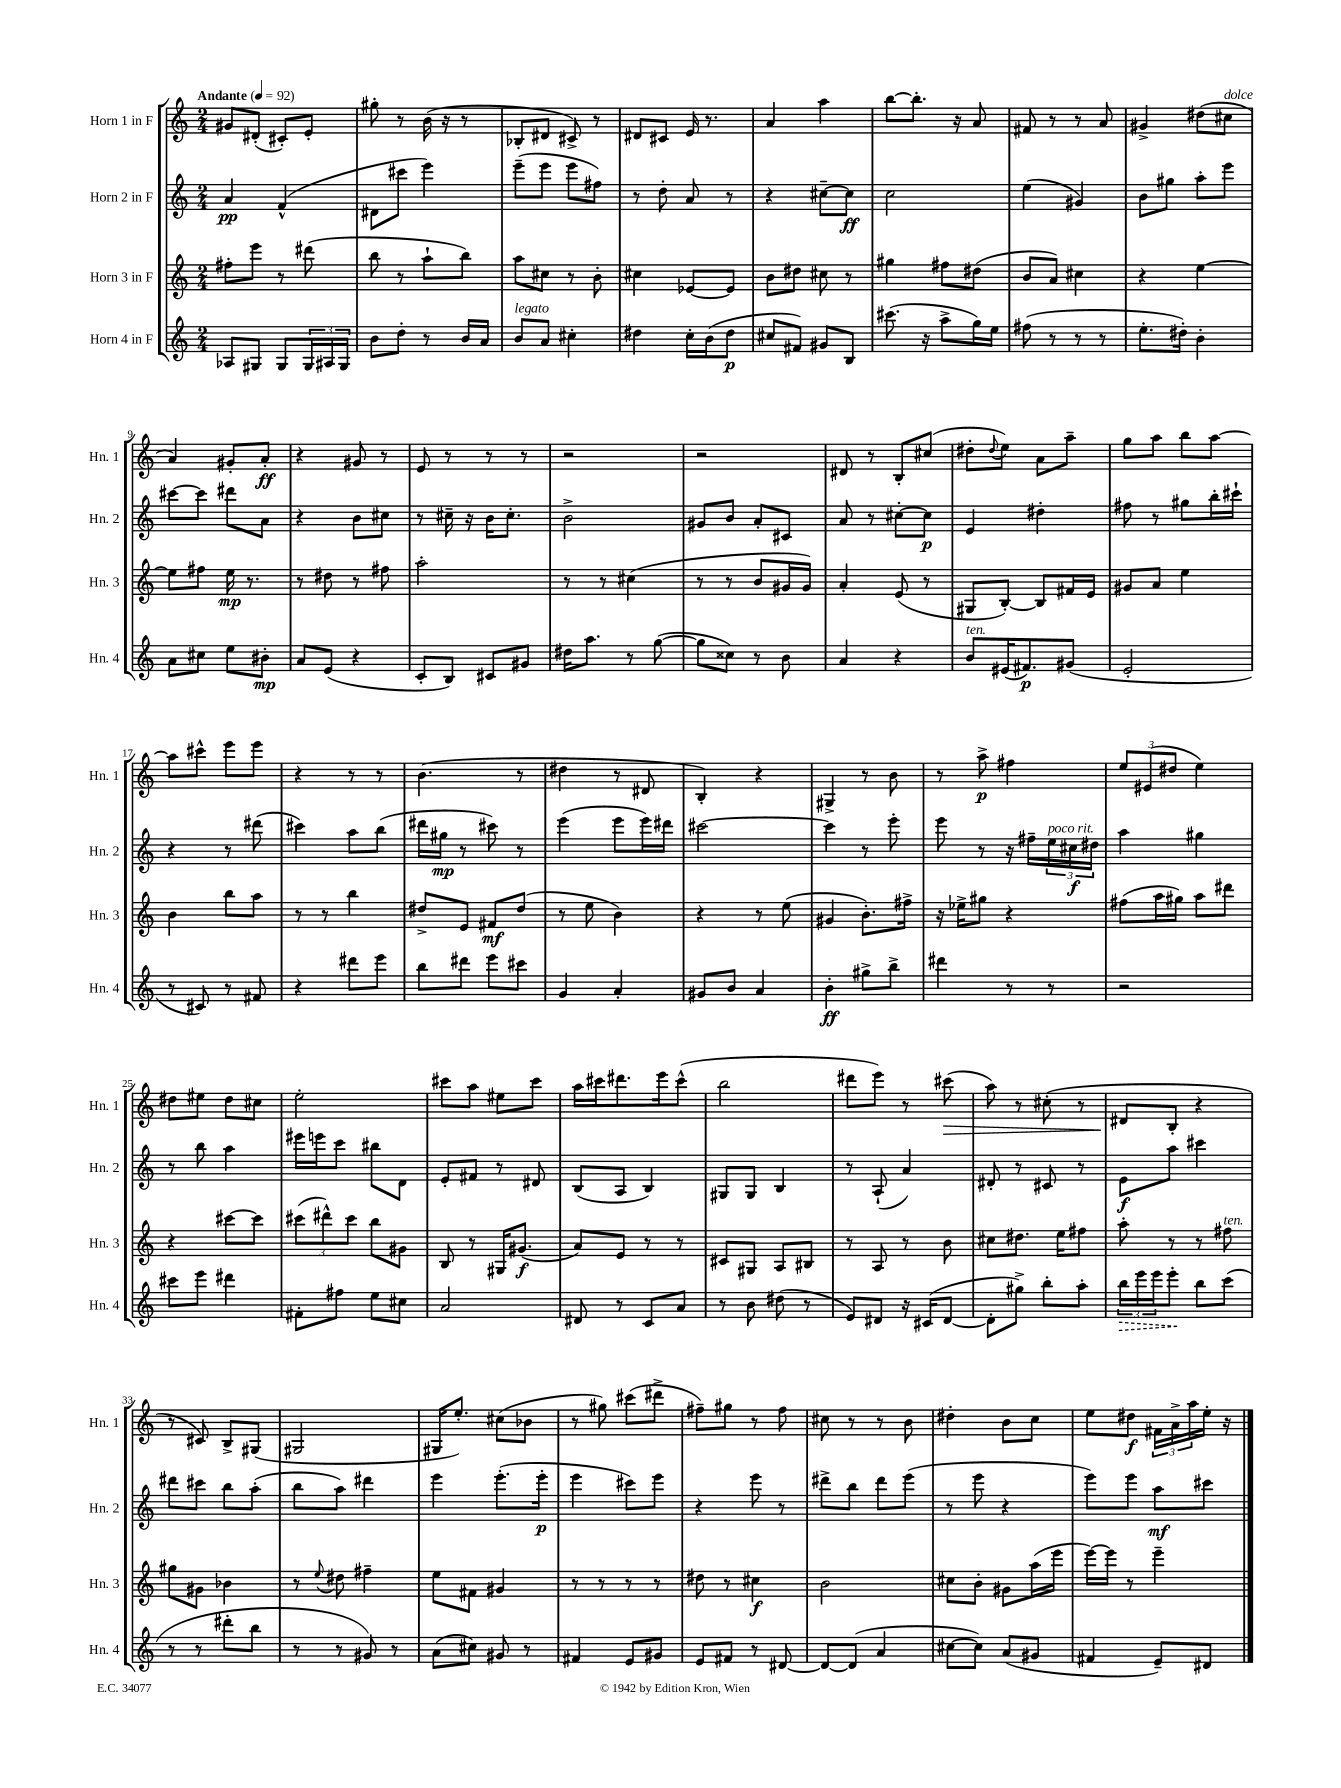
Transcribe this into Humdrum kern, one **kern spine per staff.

**kern	**dynam	**kern	**dynam	**kern	**dynam	**kern	**dynam
*part4	*part4	*part3	*part3	*part2	*part2	*part1	*part1
*staff4	*staff4	*staff3	*staff3	*staff2	*staff2	*staff1	*staff1
*I"Horn 4 in F	*	*I"Horn 3 in F	*	*I"Horn 2 in F	*	*I"Horn 1 in F	*
*I'Hn. 4	*	*I'Hn. 3	*	*I'Hn. 2	*	*I'Hn. 1	*
*clefG2	*	*clefG2	*	*clefG2	*	*clefG2	*
*k[]	*	*k[]	*	*k[]	*	*k[]	*
*M2/4	*	*M2/4	*	*M2/4	*	*M2/4	*
*MM92	*	*MM92	*	*MM92	*	*MM92	*
=1	=1	=1	=1	=1	=1	=1	=1
!	!	!	!	!	!	!LO:TX:a:B:t=Andante	!
8A-X/L	.	8ff#X'\L	.	4a/	pp	8g#X/L	.
8G#X/J	.	8eee\J	.	.	.	(8d#X'/J	.
8G#/L	.	8r	.	(4f^^/	.	8c#X'/L)	.
24G#/L	.	(8ddd#X\	.	.	.	8e'/J	.
24A#X/	.	.	.	.	.	.	.
24G#/JJ	.	.	.	.	.	.	.
=2	=2	=2	=2	=2	=2	=2	=2
8b\L	.	8bb\	.	8d#X\L	.	8gg#X'\	.
8dd'\J	.	8r	.	8ccc#X\J	.	8r	.
8r	.	8aa`\L	.	4eee\)	.	(16b\	.
.	.	.	.	.	.	16r	.
16b/LL	.	8bb\J)	.	.	.	8r	.
16a/JJ	.	.	.	.	.	.	.
=3	=3	=3	=3	=3	=3	=3	=3
!LO:TX:a:i:t=legato	!	!	!	!	!	!	!
8b/L	.	8aa\L	.	(8eee~\L	.	8B-X'/L	.
8a/J	.	8cc#X\J	.	8eee\J	.	8d#X/J	.
4cc#X'\	.	8r	.	8eee\L	.	8c#X^/)	.
.	.	8b'\	.	8ff#X\J)	.	8r	.
=4	=4	=4	=4	=4	=4	=4	=4
4dd#X\	.	4cc#X\	.	8r	.	8d#X/L	.
.	.	.	.	8dd'\	.	8c#X/J	.
16cc'\LL	.	[8e-X/L	.	8a/	.	16e/	.
(16b\J	.	.	.	.	.	8.r	.
8dd#\J	p	8e-/J]	.	8r	.	.	.
=5	=5	=5	=5	=5	=5	=5	=5
8cc#X/L	.	8b\L	.	4r	.	4a/	.
8f#X/J)	.	8dd#X\J	.	.	.	.	.
8g#X/L	.	8cc#X\	.	[8cc#X~\L	.	4aa\	.
8B/J	.	8r	.	8cc#\J]	ff	.	.
=6	=6	=6	=6	=6	=6	=6	=6
(8.ccc#X\	.	4gg#X\	.	2cc\	.	[8bb\L	.
.	.	.	.	.	.	8.bb'\J]	.
16r	.	.	.	.	.	.	.
8aa^\L	.	8ff#X\L	.	.	.	.	.
.	.	.	.	.	.	16r	.
16gg\L)	.	(8dd#X\J	.	.	.	8a/	.
16ee\JJ	.	.	.	.	.	.	.
=7	=7	=7	=7	=7	=7	=7	=7
(8ff#X\	.	8b/L	.	(4ee\	.	8f#X/	.
8r	.	8a/J)	.	.	.	8r	.
8r	.	4cc#X\	.	4g#X/)	.	8r	.
8r	.	.	.	.	.	8a/	.
=8	=8	=8	=8	=8	=8	=8	=8
8.ee'\L	.	4r	.	8b\L	.	4g#X^/	.
.	.	.	.	8gg#X\J	.	.	.
16dd#X'\Jk)	.	.	.	.	.	.	.
4b'\	.	[4ee\	.	8aa'\L	.	(8dd#X\L	.
!	!	!	!	!	!	!LO:TX:a:i:t=dolce	!
.	.	.	.	8eee\J	.	8cc#X\J	.
!!LO:LB:g=z
=9	=9	=9	=9	=9	=9	=9	=9
8a\L	.	8ee\L]	.	[8ccc#X\L	.	4a/)	.
8cc#X\J	.	8ff#X\J	.	8ccc#\J]	.	.	.
8ee\L	.	16ee\	mp	8ddd#X\L	.	8g#X'/L	.
.	.	8.r	.	.	.	.	.
8b#X'\J	mp	.	.	8a\J	.	8a'/J	ff
=10	=10	=10	=10	=10	=10	=10	=10
8a/L	.	8r	.	4r	.	4r	.
(8e/J	.	8dd#X\	.	.	.	.	.
4r	.	8r	.	8b\L	.	8g#X/	.
.	.	8ff#X\	.	8cc#X\J	.	8r	.
=11	=11	=11	=11	=11	=11	=11	=11
8c'/L	.	2aa'\	.	8r	.	8e/	.
8B/J)	.	.	.	16cc#X~\	.	8r	.
.	.	.	.	16r	.	.	.
8c#X/L	.	.	.	16b\KL	.	8r	.
.	.	.	.	8.cc#'\J	.	.	.
8g#X/J	.	.	.	.	.	8r	.
=12	=12	=12	=12	=12	=12	=12	=12
16dd#X\KL	.	8r	.	2b^\	.	2r	.
8.aa\J	.	.	.	.	.	.	.
.	.	8r	.	.	.	.	.
8r	.	(4cc#X\	.	.	.	.	.
([8gg\	.	.	.	.	.	.	.
=13	=13	=13	=13	=13	=13	=13	=13
8gg\L]	.	8r	.	8g#X/L	.	2r	.
8cc##X\J)	.	8r	.	8b/J	.	.	.
8r	.	8b/L	.	8a'/L	.	.	.
8b\	.	16g#X/L	.	8c#X/J	.	.	.
.	.	16g#/JJ)	.	.	.	.	.
=14	=14	=14	=14	=14	=14	=14	=14
4a/	.	4a'/	.	8a/	.	8d#X/	.
.	.	.	.	8r	.	8r	.
4r	.	(8e/	.	[8cc#X'\L	.	8B'/L	.
.	.	8r	.	8cc#\J]	p	(8cc#X/J	.
=15	=15	=15	=15	=15	=15	=15	=15
!LO:TX:a:i:t=ten.	!	!	!	!	!	!	!
8b/L	.	8G#X/L	.	4e/	.	8dd#X'\L	.
.	.	.	.	.	.	8qqdd#/	.
(16e#X/K	.	[8B'/J)	.	.	.	8ee\J)	.
8.f#X/)	p	.	.	.	.	.	.
.	.	8B/L]	.	4dd#X'\	.	8a\L	.
(8g#X/J	.	16f#X/L	.	.	.	8aa~\J	.
.	.	16e/JJ	.	.	.	.	.
=16	=16	=16	=16	=16	=16	=16	=16
2e'/	.	8g#X/L	.	8ff#X\	.	8gg\L	.
.	.	8a/J	.	8r	.	8aa\J	.
.	.	4ee\	.	8gg#X\L	.	8bb\L	.
.	.	.	.	16bb'\L	.	[8aa\J	.
.	.	.	.	16ccc#X`\JJ	.	.	.
!!LO:LB:g=z
=17	=17	=17	=17	=17	=17	=17	=17
8r	.	4b\	.	4r	.	8aa\L]	.
8c#X/)	.	.	.	.	.	8ccc#X^^\J	.
8r	.	8bb\L	.	8r	.	8eee\L	.
8f#X/	.	8aa\J	.	(8ddd#X\	.	8eee\J	.
=18	=18	=18	=18	=18	=18	=18	=18
4r	.	8r	.	4ccc#X\)	.	4r	.
.	.	8r	.	.	.	.	.
8ddd#X\L	.	4bb\	.	8aa\L	.	8r	.
8eee\J	.	.	.	(8bb\J	.	8r	.
=19	=19	=19	=19	=19	=19	=19	=19
8bb\L	.	8dd#X^/L	.	16ddd#X\LL	.	(4.b\	.
.	.	.	.	16gg#X\JJ	mp	.	.
8ddd#X\J	.	8e/J	.	8r	.	.	.
8eee\L	.	8f#X/L	mf	8ccc#X\)	.	.	.
8ccc#X\J	.	(8dd#/J	.	8r	.	8r	.
=20	=20	=20	=20	=20	=20	=20	=20
4g/	.	8r	.	(4eee\	.	4dd#X\	.
.	.	8ee\	.	.	.	.	.
4a'/	.	4b\)	.	8eee\L	.	8r	.
.	.	.	.	16eee\L)	.	8d#X/	.
.	.	.	.	16ddd#X\JJ	.	.	.
=21	=21	=21	=21	=21	=21	=21	=21
8g#X/L	.	4r	.	[2ccc#X\	.	4B'/)	.
8b/J	.	.	.	.	.	.	.
4a/	.	8r	.	.	.	4r	.
.	.	(8ee\	.	.	.	.	.
=22	=22	=22	=22	=22	=22	=22	=22
4b'\	ff	4g#X/	.	4ccc#\]	.	4G#X^/	.
8gg#X^\L	.	8.b'\L)	.	8r	.	8r	.
8bb^\J	.	.	.	8eee'\	.	8b\	.
.	.	16ff#X^\Jk	.	.	.	.	.
=23	=23	=23	=23	=23	=23	=23	=23
4ddd#X\	.	16r	.	8eee\	.	8r	.
.	.	16ee-X^\KL	.	.	.	.	.
.	.	8gg#X\J	.	8r	.	8aa^\	p
8r	.	4r	.	16r	.	4ff#X\	.
.	.	.	.	16ff#X~\LL	.	.	.
!	!	!	!	!LO:TX:a:i:t=poco rit.	!	!	!
8r	.	.	.	24ee\	.	.	.
.	.	.	.	24cc#X\	f	.	.
.	.	.	.	24dd#X\JJ	.	.	.
=24	=24	=24	=24	=24	=24	=24	=24
2r	.	(8ff#X\L	.	4aa\	.	12ee/L	.
.	.	.	.	.	.	(12e#X/	.
.	.	16aa\L	.	.	.	.	.
.	.	.	.	.	.	12dd#X/J	.
.	.	16gg#X\JJ)	.	.	.	.	.
.	.	8aa\L	.	4gg#X\	.	4ee\)	.
.	.	8ddd#X\J	.	.	.	.	.
!!LO:LB:g=z
=25	=25	=25	=25	=25	=25	=25	=25
8ccc#X\L	.	4r	.	8r	.	8dd#X\L	.
8eee\J	.	.	.	8bb\	.	8ee#X\J	.
4ddd#X\	.	[8ccc#X\L	.	4aa\	.	8dd#\L	.
.	.	8ccc#\J]	.	.	.	8cc#X\J	.
=26	=26	=26	=26	=26	=26	=26	=26
8f#X'\L	.	(12ccc#X\L	.	16eee#X\LL	.	2ee'\	.
.	.	.	.	16eeen\J	.	.	.
.	.	12ddd#X^^\)	.	.	.	.	.
8ff#X\J	.	.	.	8ccc\J	.	.	.
.	.	12ccc#\J	.	.	.	.	.
8ee\L	.	8bb\L	.	8bb#X\L	.	.	.
8cc#X\J	.	8g#X\J	.	8d\J	.	.	.
=27	=27	=27	=27	=27	=27	=27	=27
2a/	.	8B/	.	8e'/L	.	8ccc#X\L	.
.	.	8r	.	8f#X/J	.	8aa\J	.
.	.	16G#X/KL	.	8r	.	8ee#X\L	.
.	.	(8.g#X/J	f	.	.	.	.
.	.	.	.	8d#X/	.	8ccc#\J	.
=28	=28	=28	=28	=28	=28	=28	=28
8d#X/	.	8a/L)	.	(8B/L	.	16aa\LL	.
.	.	.	.	.	.	16ccc#X\J	.
8r	.	8e/J	.	8A/J	.	8.ddd#X\	.
8c/L	.	8r	.	4B/)	.	.	.
.	.	.	.	.	.	16eee\k	.
8a/J	.	8r	.	.	.	(8ccc#^^\J	.
=29	=29	=29	=29	=29	=29	=29	=29
8r	.	8c#X/L	.	8G#X/L	.	2bb\	.
8b\	.	8G#X/J	.	8G#/J	.	.	.
(8dd#X\	.	8A/L	.	4B/	.	.	.
8r	.	8B#X/J	.	.	.	.	.
=30	=30	=30	=30	=30	=30	=30	=30
8e/L)	.	8r	.	8r	.	8ddd#X\L	.
8d#X/J	.	8A/	.	(8A`/	.	8eee\J)	.
16r	.	8r	.	4a/)	.	8r	.
(16c#X/KL	.	.	.	.	.	.	.
!	!	!	!	!	!	!	!LO:HP:b
[8d#/J	.	8b\	.	.	.	(8ccc#X\	>
=31	=31	=31	=31	=31	=31	=31	=31
8d#'\L]	.	8cc#X\L	.	8d#X'/	.	8aa\)	.
8gg#X^\J)	.	8.dd#X\J	.	8r	.	8r	.
8bb'\L	.	.	.	8c#X/	.	(8cc#X'\	.
.	.	16ee\KL	.	.	.	.	.
8aa'\J	.	8ff#X\J	.	8r	.	8r	.
=32	=32	=32	=32	=32	=32	=32	=32
!	!LO:HP:b	!	!	!	!	!	!
24bb\LL	>	8aa'\	.	8e\L	f	8d#X/L	.
24eee\	.	.	.	.	.	.	.
24eee\J	.	.	.	.	.	.	.
8eee'\J	.	8r	.	8aa\J	.	8B'/J	]
8bb\L	]	8r	.	4ccc#X\	.	4r	.
!	!	!LO:TX:a:i:t=ten.	!	!	!	!	!
(8ccc\J	.	8ff#X\	.	.	.	.	.
!!LO:LB:g=z
=33	=33	=33	=33	=33	=33	=33	=33
8r	.	8gg#X\L	.	8ddd#X\L	.	8r	.
8r	.	8g#X\J	.	8ccc#X\J	.	8c#X/)	.
8ddd#X'\L	.	4b-X\	.	8bb\L	.	8B^/L	.
8bb\J	.	.	.	(8aa'\J	.	(8G#X/J	.
=34	=34	=34	=34	=34	=34	=34	=34
8r	.	8r	.	8bb\L	.	2G#X/	.
.	.	8qqee/	.	.	.	.	.
8r	.	8dd#X\	.	8aa\J)	.	.	.
8g#X/)	.	4ff#X~\	.	4ddd#X\	.	.	.
8r	.	.	.	.	.	.	.
=35	=35	=35	=35	=35	=35	=35	=35
(8a\L	.	8ee\L	.	4eee\	.	16G#X/KL	.
.	.	.	.	.	.	8.ee'/J)	.
8cc#X\J)	.	8f#X\J	.	.	.	.	.
8g#X/	.	4g#X/	.	(8.eee'\L	.	(8cc#X\L	.
8r	.	.	.	.	.	8b-X\J	.
.	.	.	.	16eee'\Jk	p	.	.
=36	=36	=36	=36	=36	=36	=36	=36
4f#X/	.	8r	.	4eee\	.	8r	.
.	.	8r	.	.	.	8gg#X\)	.
8e/L	.	8r	.	8ccc#X\L)	.	(8ccc#X\L	.
8g#X/J	.	8r	.	8eee\J	.	8ddd#X^\J	.
=37	=37	=37	=37	=37	=37	=37	=37
8e/L	.	8dd#X\	.	4r	.	8ff#X~\L)	.
8f#X/J	.	8r	.	.	.	8gg#X\J	.
8r	.	4cc#X\	f	8eee\	.	8r	.
[8d#X/	.	.	.	8r	.	8ff#\	.
=38	=38	=38	=38	=38	=38	=38	=38
8d#/L_	.	2b\	.	8ddd#X^\L	.	8cc#X\	.
(8d#/J]	.	.	.	8bb\J	.	8r	.
4a/	.	.	.	8ddd#\L	.	8r	.
.	.	.	.	(8eee\J	.	8b\	.
=39	=39	=39	=39	=39	=39	=39	=39
[8cc#X\L	.	8cc#X\L	.	8r	.	4dd#X'\	.
8cc#\J])	.	8b'\J	.	8eee\	.	.	.
(8a/L	.	8g#X\L	.	4r	.	8b\L	.
8g#X/J	.	(16aa\L	.	.	.	8cc\J	.
.	.	16eee\JJ	.	.	.	.	.
=40	=40	=40	=40	=40	=40	=40	=40
4f#X/	.	[16eee\LL)	.	8eee\L)	.	8ee\L	.
.	.	16eee\JJ]	.	.	.	.	.
.	.	8r	.	8eee\J	.	8dd#X\J	f
8e~/L)	.	4eee~\	.	8aa\L	mf	24f#X\LL	.
.	.	.	.	.	.	24a^\	.
.	.	.	.	.	.	24aa\	.
8d#X/J	.	.	.	8ccc#X\J	.	16ee'\JJ	.
.	.	.	.	.	.	16r	.
==	==	==	==	==	==	==	==
*-	*-	*-	*-	*-	*-	*-	*-
